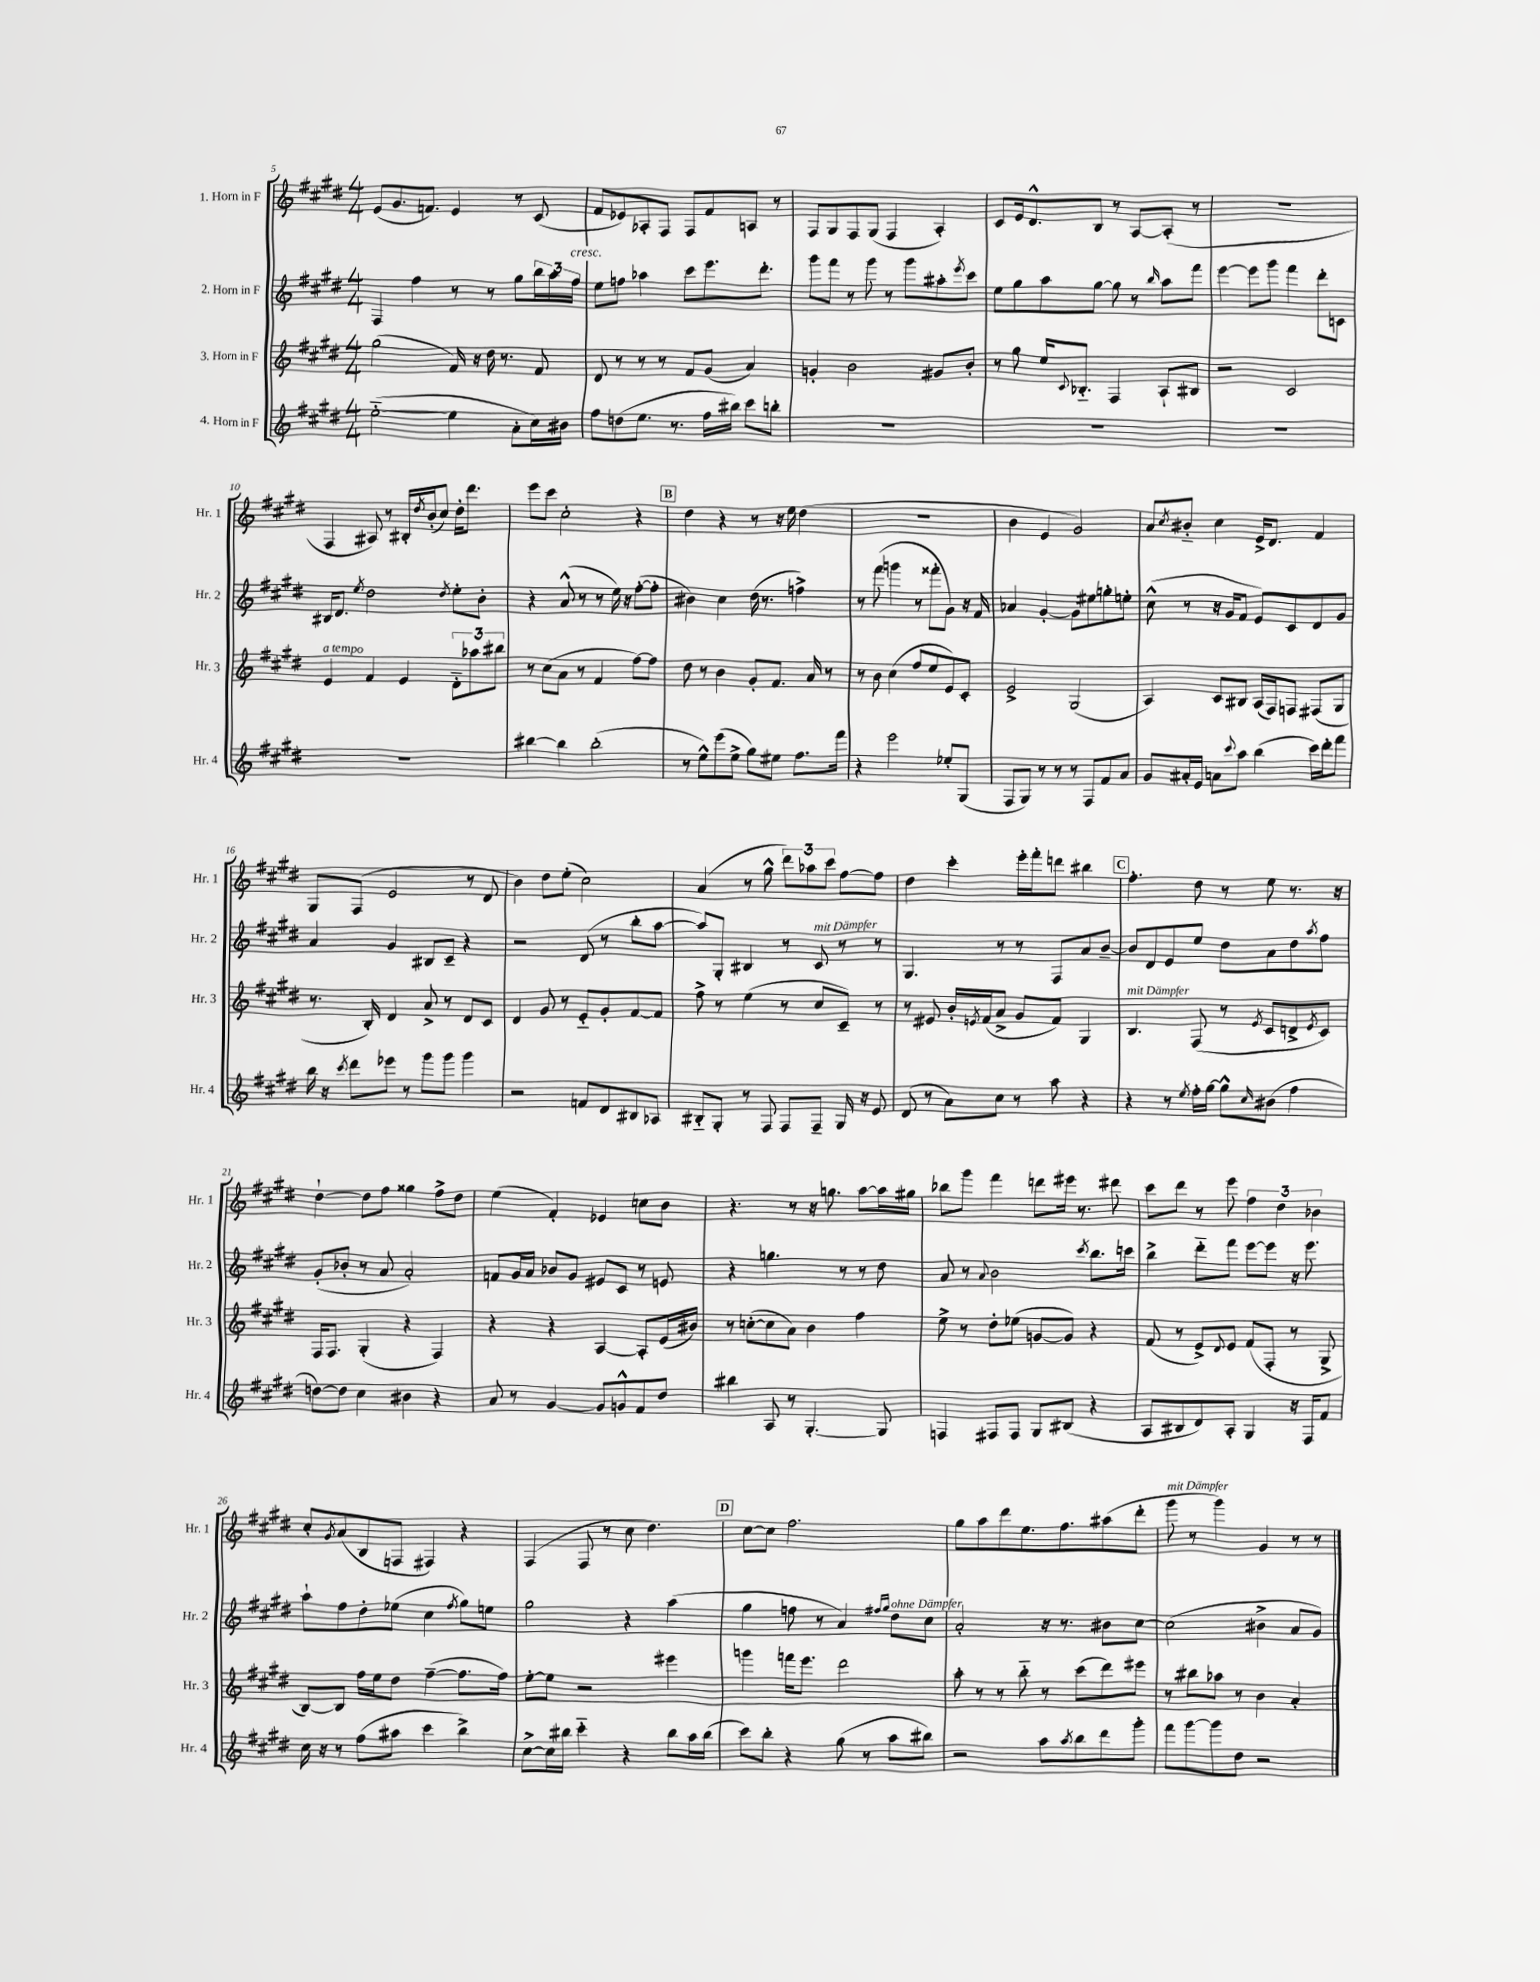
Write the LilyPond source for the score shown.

<<
\new StaffGroup <<
\new Staff = "s0" \with { instrumentName = "1. Horn in F" shortInstrumentName = "Hr. 1" } {
    \clef treble \key e \major \numericTimeSignature \time 4/4
    e'8( gis'8. f'8.) e'4 r8 cis'8( |
    fis'8 ees'8) aes8-. fis8 fis8 fis'8 a8 r8 |
    fis8 gis8 fis8 gis8( fis4 a4-.) |
    cis'8 e'16 dis'8.-^ b8 r8 a8~ a8-.( r8 |
    R1 |
    fis4 ais8) r8 bis16-. \acciaccatura { dis''8 } b'16-.( cis''8) dis''16-. dis'''8. |
    e'''8 cis'''8 cis''2-. r4 |
    \mark \markup { \box "B" } dis''4 r4 r8 r16 e''16 dis''4( |
    R1 |
    b'4 e'4 gis'2) |
    a'8 \acciaccatura { cis''8 } bis'8-_ cis''4 e'16-> dis'8. fis'4 |
    gis8 fis8( e'2 r8 dis'8 |
    b'4) dis''8 e''8-.( cis''2) |
    a'4( r8 gis''8-^ \tuplet 3/2 { dis'''8) aes''8 cis'''8 } fis''8~ fis''8 |
    dis''4 cis'''4-. e'''16-. fis'''16-. d'''8 bis''4 |
    \mark \markup { \box "C" } fis''4.-. dis''8 r8 e''8 r8. r16 |
    dis''4~-! dis''8 fis''8 gisis''4 fis''8-> dis''8 |
    e''4( fis'4-.) ees'4 c''8 b'8 |
    r4. r8 r16 g''8. a''8~ a''16 gis''16 |
    bes''8 gis'''8 fis'''4 d'''8 eis'''16 r8. dis'''8 |
    cis'''8 dis'''8 r8 e'''8 \tuplet 3/2 { fis''4 dis''4 bes'4 } |
    cis''8-. \acciaccatura { gis'8 } a'8( b8 f8 fis4) r4 |
    fis4( fis8 r8 cis''8 dis''4.) |
    \mark \markup { \box "D" } cis''8~ cis''8 fis''2. |
    gis''8 a''8 dis'''8 e''8. fis''8. ais''8( dis'''8-. |
    gis'''8^\markup { \italic "mit Dämpfer" } r8 gis'''4) gis'4 r8 r8 \bar "|." |
}
\new Staff = "s1" \with { instrumentName = "2. Horn in F" shortInstrumentName = "Hr. 2" } {
    \clef treble \key e \major \numericTimeSignature \time 4/4
    fis4 fis''4 r8 r8 gis''8 \tuplet 3/2 { b''16 a''16 fis''16^\markup { \italic "cresc." } } |
    e''8 f''8 aes''4 cis'''8 e'''8. dis'''8.-. |
    gis'''8 fis'''8 r8 gis'''8 r8 gis'''8 ais''8-. \acciaccatura { e'''8 } cis'''8 |
    e''8 gis''8 a''8 gis''8~ gis''8 r8 \grace { b''16 } a''8 fis'''8 |
    e'''4~ e'''8 gis'''8 fis'''4 dis'''8-. c'8 |
    bis16 dis'8. \acciaccatura { e''8 } dis''2 \acciaccatura { dis''8 } e''8-. b'8-. |
    r4 a'8-^( r8 r8 e''16) r16 fis''8~-.( fis''8-. |
    \mark \markup { \box "B" } bis'4) cis''4 dis''16( r8. f''4->) |
    r8 fis'''8( g'''4 r8 fisis'''8-. gis'8) r16 fis'16 |
    aes'4 gis'4~-. gis'8 eis''8 g''8-. e''8-. |
    cis''8-^( r8 r16 gis'16 fis'8 e'8) cis'8 dis'8 gis'8 |
    a'4 gis'4 bis8 cis'8-- r4 |
    r2 dis'8( r8 b''8-. a''8~ |
    a''8) gis8-. bis4 r8 cis'8^\markup { \italic "mit Dämpfer" } r8 r8 |
    gis4. r8 r8 fis8 a'8 b'8~-- |
    \mark \markup { \box "C" } b'8 dis'8 e'8 e''8 dis''8 a'8 dis''8 \acciaccatura { a''8 } fis''8 |
    gis'8-.( bes'8-. r8 a'8 a'2-.) |
    f'8 gis'16 a'16 bes'8 gis'8 eis'8 cis'8 r8 e'8 |
    r4 g''4. r8 r8 dis''8 |
    a'8 r8 \appoggiatura { a'8 } b'2 \acciaccatura { cis'''8 } b''8. c'''16 |
    b''4-> dis'''8-_ fis'''8 e'''8~ e'''8 r16 e'''8. |
    a''8-! fis''8 dis''8-. ees''8( cis''4 \acciaccatura { fis''8 } gis''8) e''8 |
    gis''2 r4 a''4( |
    \mark \markup { \box "D" } gis''4 f''8 r8 a'4) \grace { fis''16 gis''16 } dis''8^\markup { \italic "ohne Dämpfer" } cis''8 |
    a'2-. r16 r8. bis'8 cis''8~ |
    cis''2( bis'4-> a'8 gis'8) \bar "|." |
}
\new Staff = "s2" \with { instrumentName = "3. Horn in F" shortInstrumentName = "Hr. 3" } {
    \clef treble \key e \major \numericTimeSignature \time 4/4
    gis''2( fis'16) r16 dis''16 r8. fis'8 |
    dis'8 r8 r8 r8 fis'8 gis'8( a'4) |
    g'4-. b'2 gis'8 b'8-. |
    r8 gis''8 e''16 \appoggiatura { cis'8 } bes8.-_ fis4 a8-! bis8 |
    r2 cis'2 |
    e'4^\markup { \italic "a tempo" } fis'4 e'4 \tuplet 3/2 { dis'8-_ aes''8 bis''8 } |
    r8 cis''8( a'8 r8 fis'4 fis''8~) fis''8 |
    \mark \markup { \box "B" } dis''8 r8 b'4 gis'8-. fis'8. a'16 r8 |
    r8 b'8 cis''4( fis''8 e''8 e'8) cis'8-. |
    e'2-> gis2( |
    a4) cis'8 bis8 a16( fis16) f8 fis8( gis8 |
    r8. b16-.) dis'4 a'8-> r8 dis'8 cis'8 |
    dis'4 gis'8 r8 e'8-_ gis'8-. fis'8~ fis'8 |
    fis''8-> r8 e''4( r8 cis''8 cis'8--) r8 |
    r8 eis'8 b'16-. \acciaccatura { e'8 } fis'16( a'8-> gis'8 fis'8) gis4 |
    \mark \markup { \box "C" } b4.^\markup { \italic "mit Dämpfer" } fis8( r8 \acciaccatura { e'8 } cis'8 d'8-> \acciaccatura { e'8 } cis'8) |
    fis16 fis8. gis4-.( r4 fis4) |
    r4 r4 a4~ a8-. e'16( bis'16) |
    r8 c''8~-.( c''8 a'8) b'4 fis''4 |
    e''8-> r8 dis''8-. ees''8( g'8~ g'8) r4 |
    fis'8( r8 e'8->) \appoggiatura { dis'8 } e'8 fis'8( fis8-. r8 gis8-> |
    b8~) b8 fis''16 e''16 dis''8 fis''4~--( fis''8. fis''16) |
    e''8~-. e''8 r2 eis'''4 |
    \mark \markup { \box "D" } g'''4 f'''16 e'''8. dis'''2 |
    a''8-. r8 r8 b''8-_ r8 cis'''8( dis'''8) eis'''8 |
    r8 bis''8 aes''8 r8 b'4 a'4-. \bar "|." |
}
\new Staff = "s3" \with { instrumentName = "4. Horn in F" shortInstrumentName = "Hr. 4" } {
    \clef treble \key e \major \numericTimeSignature \time 4/4
    e''2~-_( e''4 a'8-. cis''16) bis'16 |
    fis''8 d''8( e''8. r8. fis''16 bis''16) cis'''8 b''8-. |
    R1 |
    R1 |
    R1 |
    R1 |
    bis''4~ bis''4 bis''2-.( |
    \mark \markup { \box "B" } r8 e''8-^) e'''8( e''8-> gis''8) eis''8 fis''8. fis'''16 |
    r4 e'''2 ees''8-. gis8( |
    fis8 gis8) r8 r8 r8 fis8 fis'8 a'8 |
    gis'8 ais'16-. e'16 a'8 \appoggiatura { cis'''8 } a''8 b''4( cis'''16) dis'''16-. fis'''8 |
    b''16 r16 \acciaccatura { cis'''8 } dis'''8 ees'''8 r8 gis'''8 gis'''8 gis'''4 |
    r2 f'8 dis'8 bis8 aes8 |
    bis8-_ gis8-. r8 fis8 fis8 fis8-- gis16 r16 e'8 |
    dis'8( r8 a'8) cis''8 r8 a''8 r4 |
    \mark \markup { \box "C" } r4 r8 \acciaccatura { e''8 } fis''16-. gis''16~ gis''8-^ \grace { cis''16 } bis'8( fis''4 |
    d''8~) d''8 cis''4 bis'4 r4 |
    a'8 r8 gis'4~ gis'8 g'8-^ fis'8 dis''8 |
    bis''4 a8 r8 gis4.~-. gis8 |
    f4 fis8 fis8 gis8 bis8( r4 |
    a8 bis8 dis'8) a8-. gis4 r16 fis16 fis'8 |
    cis''16 r16 r8 fis''8( ais''8 cis'''4 b''4->) |
    cis''8~-> cis''16 bis''16 cis'''4-_ r4 bis''8 a''16 bis''16( |
    \mark \markup { \box "D" } cis'''8) b''8-. r4 gis''8( r8 a''8 bis''8) |
    r2 a''8 \acciaccatura { a''8 } b''8 dis'''8 gis'''8-. |
    fis'''8 gis'''8~ gis'''8 dis''8 r2 \bar "|." |
}
>>
>>
\layout { \context { \Score currentBarNumber = #5 } }
